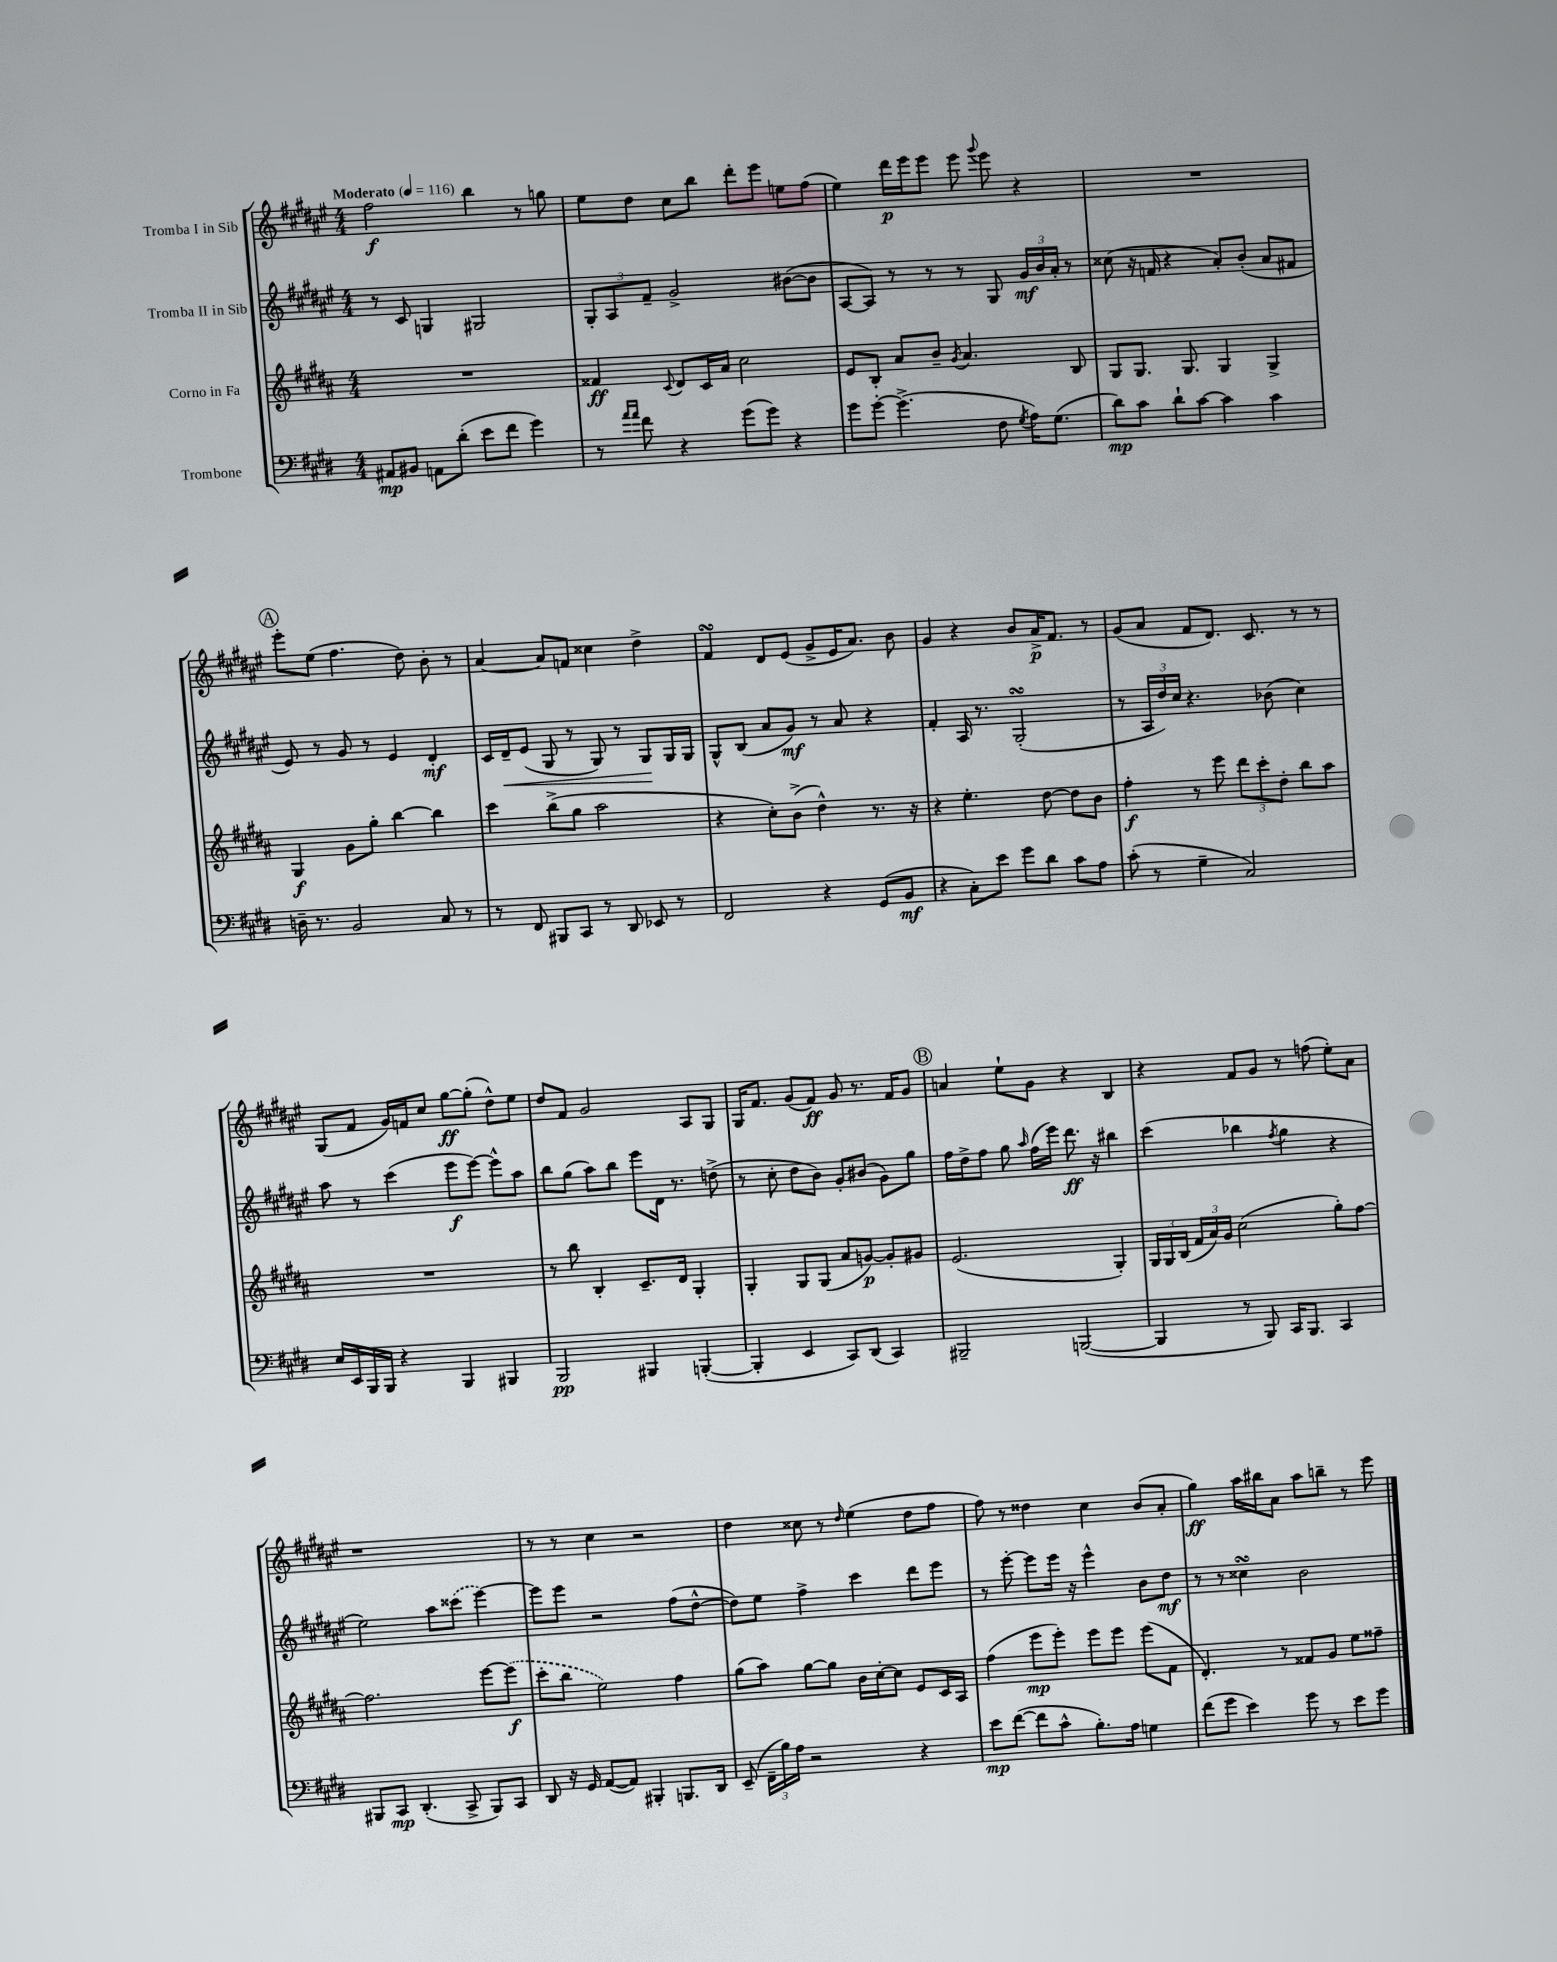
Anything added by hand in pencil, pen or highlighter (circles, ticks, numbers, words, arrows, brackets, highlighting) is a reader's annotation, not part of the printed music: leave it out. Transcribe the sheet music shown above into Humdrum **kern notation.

**kern	**kern	**kern	**kern
*staff4	*staff3	*staff2	*staff1
*clefF4	*clefG2	*clefG2	*clefG2
*k[f#c#g#d#]	*k[f#c#g#d#a#]	*k[f#c#g#d#a#e#]	*k[f#c#g#d#a#e#]
*M4/4	*M4/4	*M4/4	*M4/4
*MM116	*MM116	*MM116	*MM116
8AA#	1r	8r	2ff#
8BB#	.	8c#	.
8AA	.	4G	.
(8d#'	.	.	.
8e	.	2G#	4bb
8f#	.	.	.
4g#)	.	.	8r
.	.	.	8gg
=	=	=	=
8r	4f##	12G#'	8ee#
.	.	12A#	.
16qqa	.	.	.
16qqa	.	.	.
8f#	.	.	8dd#
.	.	12f#~	.
.	8qqc#	.	.
4r	8d#	2g#^	8cc#
.	16c#	.	8bb
.	16a#	.	.
(8g#	2cc#	.	8ddd#'
8g#)	.	.	8eee#
4r	.	([8b#	8ee
.	.	8b#]	(8ff#
=	=	=	=
8g#	8e	[8A#	4ee#)
[8g#'	8B'	8A#])	.
(4.g#^]	8a#	8r	16ddd#
.	.	.	16eee#
.	8b~	8r	8eee#
.	8qg#	.	.
.	4.a#	8r	8eee#
.	.	.	8qqggg#
8F#	.	8G#	8eee#
8qG#	.	.	.
16A)	.	24g#	4r
.	.	24b	.
(8.G#	.	.	.
.	.	24a#'	.
.	8B	8r	.
=	=	=	=
8d#)	8G#	(8cc##	1r
8c#	8.G#	16r	.
.	.	16f	.
8d#`	.	4r	.
.	8.G#	.	.
[8c#	.	.	.
4c#]	4G#	8a#')	.
.	.	(8b'	.
4c#	4G#^	8a#	.
.	.	8f#	.
=	=	=	=
16D~	4G#	8e#)	8eee#'
8.r	.	.	.
.	.	8r	(8ee#
2BB	8g#	8g#	4.ff#
.	8gg#'	8r	.
.	[4bb	4e#	.
.	.	.	8dd#)
8C#	4bb]	4d#'	8b'
8r	.	.	8r
=	=	=	=
8r	4ccc#	16c#	[4a#
.	.	16d#~	.
8FF#	.	(8e#	.
8BBB#	(8bb^	8G#	8a#]
8CC#	8gg#	8r	8f
8r	2aa#	8G#)	4cc##
8DD#	.	8r	.
8EE-	.	8G#	4dd#^
8r	.	16G#	.
.	.	16G#	.
=	=	=	=
2FF#	4r	8G#^^	4f#
.	.	(8B	.
.	8cc#')	8a#	8d#
.	(8b^	8g#)	(8e#
4r	4dd#^^)	8r	8g#^
.	.	8a#	16e#
.	.	.	8.a#)
(8GG#	8.r	4r	.
8BB	.	.	8b
.	16r	.	.
=	=	=	=
4r	4r	4f#'	4g#
8C#')	4.ee'	16A#	4r
.	.	8.r	.
8e	.	.	.
8g#	.	(2G#'	8b
8d#	[8dd#	.	16a#^
.	.	.	8.f#
8c#	8dd#]	.	.
8A	8b	.	8r
=	=	=	=
(8c#'	4ff#'	8r	(8g#
8r	.	24A#	8a#
.	.	24dd#)	.
.	.	24cc#	.
4G#~	8r	4.r	8f#
.	8eee	.	8.d#)
2C#)	12ddd#	.	.
.	.	.	8.c#
.	12ccc#'	.	.
.	.	(8b-	.
.	12dd#'	.	.
.	8bb	4cc#)	8r
.	8aa#	.	8r
=	=	=	=
16E	1r	8aa#	(8G#
16EE	.	.	.
16BBB	.	8r	8f#
16BBB	.	.	.
4r	.	(4ccc#	16g#)
.	.	.	16f
.	.	.	8cc#
4BBB	.	8eee#	[8gg#
.	.	[8eee#)	(8gg#']
4BBB#	.	8eee#^^]	8dd#^^)
.	.	8aa#	8ee#
=	=	=	=
2BBB	8r	8bb	8dd#
.	8bb	(8gg#	8f#
.	4B'	8aa#)	2g#
.	.	8bb	.
4BBB#	8.c#~	8eee#	.
.	.	16d#	.
.	16d#	8.r	.
([4BBB'	4G#'	.	8A#
.	.	(8dd^	8G#
=	=	=	=
4BBB']	4G#'	8r	16G#
.	.	.	8.f#
.	.	8cc#'	.
4EE	8G#	8dd#	(8g#
.	(8G#	8b)	8f#)
8CC#)	8a#	8g#'	8g#
(8DD#	[8g)	(8b#	8.r
4CC#)	8g']	8g#)	.
.	.	.	16f#
.	8g#	8gg#	8g#
=	=	=	=
2BBB#~	(2.e	16ff#	4a
.	.	16dd#^	.
.	.	8ff#	.
.	.	8gg#	8ee#`
.	.	16qqaa#	.
.	.	(16ff#	8g#
.	.	16eee#)	.
([2BBB	.	8.ddd#	4r
.	.	16r	.
.	4G#')	4bb#	4B
=	=	=	=
4BBB]	24G#	(4ccc#	4r
.	24G#	.	.
.	(24B	.	.
.	24f#	.	.
.	24a#)	.	.
.	24g#	.	.
8r	(2cc#	4bb-	8f#
8BBB)	.	.	8g#
.	.	8qff#	.
16CC#	.	4gg#	8r
8.BBB	.	.	.
.	.	.	(8ff
4CC#	8gg#')	4r	8ee#')
.	[8ff#	.	8a#
=	=	=	=
8BBB#	2.ff#]	2ee#)	1r
8CC#	.	.	.
(4.DD#'	.	.	.
.	.	8aa#	.
8CC#^	.	(8ccc##	.
8BBB#)	[8eee	[4eee#)	.
8CC#	(8eee]	.	.
=	=	=	=
8DD#	8ccc#'	8eee#]	8r
16r	8bb	8eee#	8r
16GG#	.	.	.
([8AA	2ee)	2r	4cc#
8AA])	.	.	.
4BBB#'	.	.	2r
8.BBB	4ff#	(8ff#	.
.	.	[8dd#^^	.
16DD#	.	.	.
=	=	=	=
(8EE~	(8gg#	8dd#])	4dd#
24FF#~	8aa#)	8ee#	.
24B)	.	.	.
24A	.	.	.
2r	[8gg#	4ff#^	8cc##
.	8gg#]	.	8r
.	.	.	16qqdd#
.	16b	4ccc#	(4ee#
.	[16cc#'	.	.
.	8cc#]	.	.
4r	8e	8ddd#	8dd#
.	16c#	8eee#	8ff#
.	16A#	.	.
=	=	=	=
8e	(4ff#	8r	8ff#)
([8f#	.	[8eee#'	8r
8f#]	8eee	8eee#]	4dd##
8c#^^	8eee')	16eee#	.
.	.	16r	.
8.B')	8eee	4eee#^^	4cc#
.	8eee	.	.
16A	.	.	.
4G	(8eee	8b	(8b
.	8f#	8dd#	8a#'
=	=	=	=
(8f#	4.d#')	8r	4gg#)
8g#	.	8r	.
4e)	.	4cc##	16aa#
.	.	.	16bb#
.	8r	.	8a#
8g#	8f##	2b	8aa#
8r	8g#	.	8bb~
8e	8ee	.	8r
8g#	8ff##~	.	8eee#
==	==	==	==
*-	*-	*-	*-
